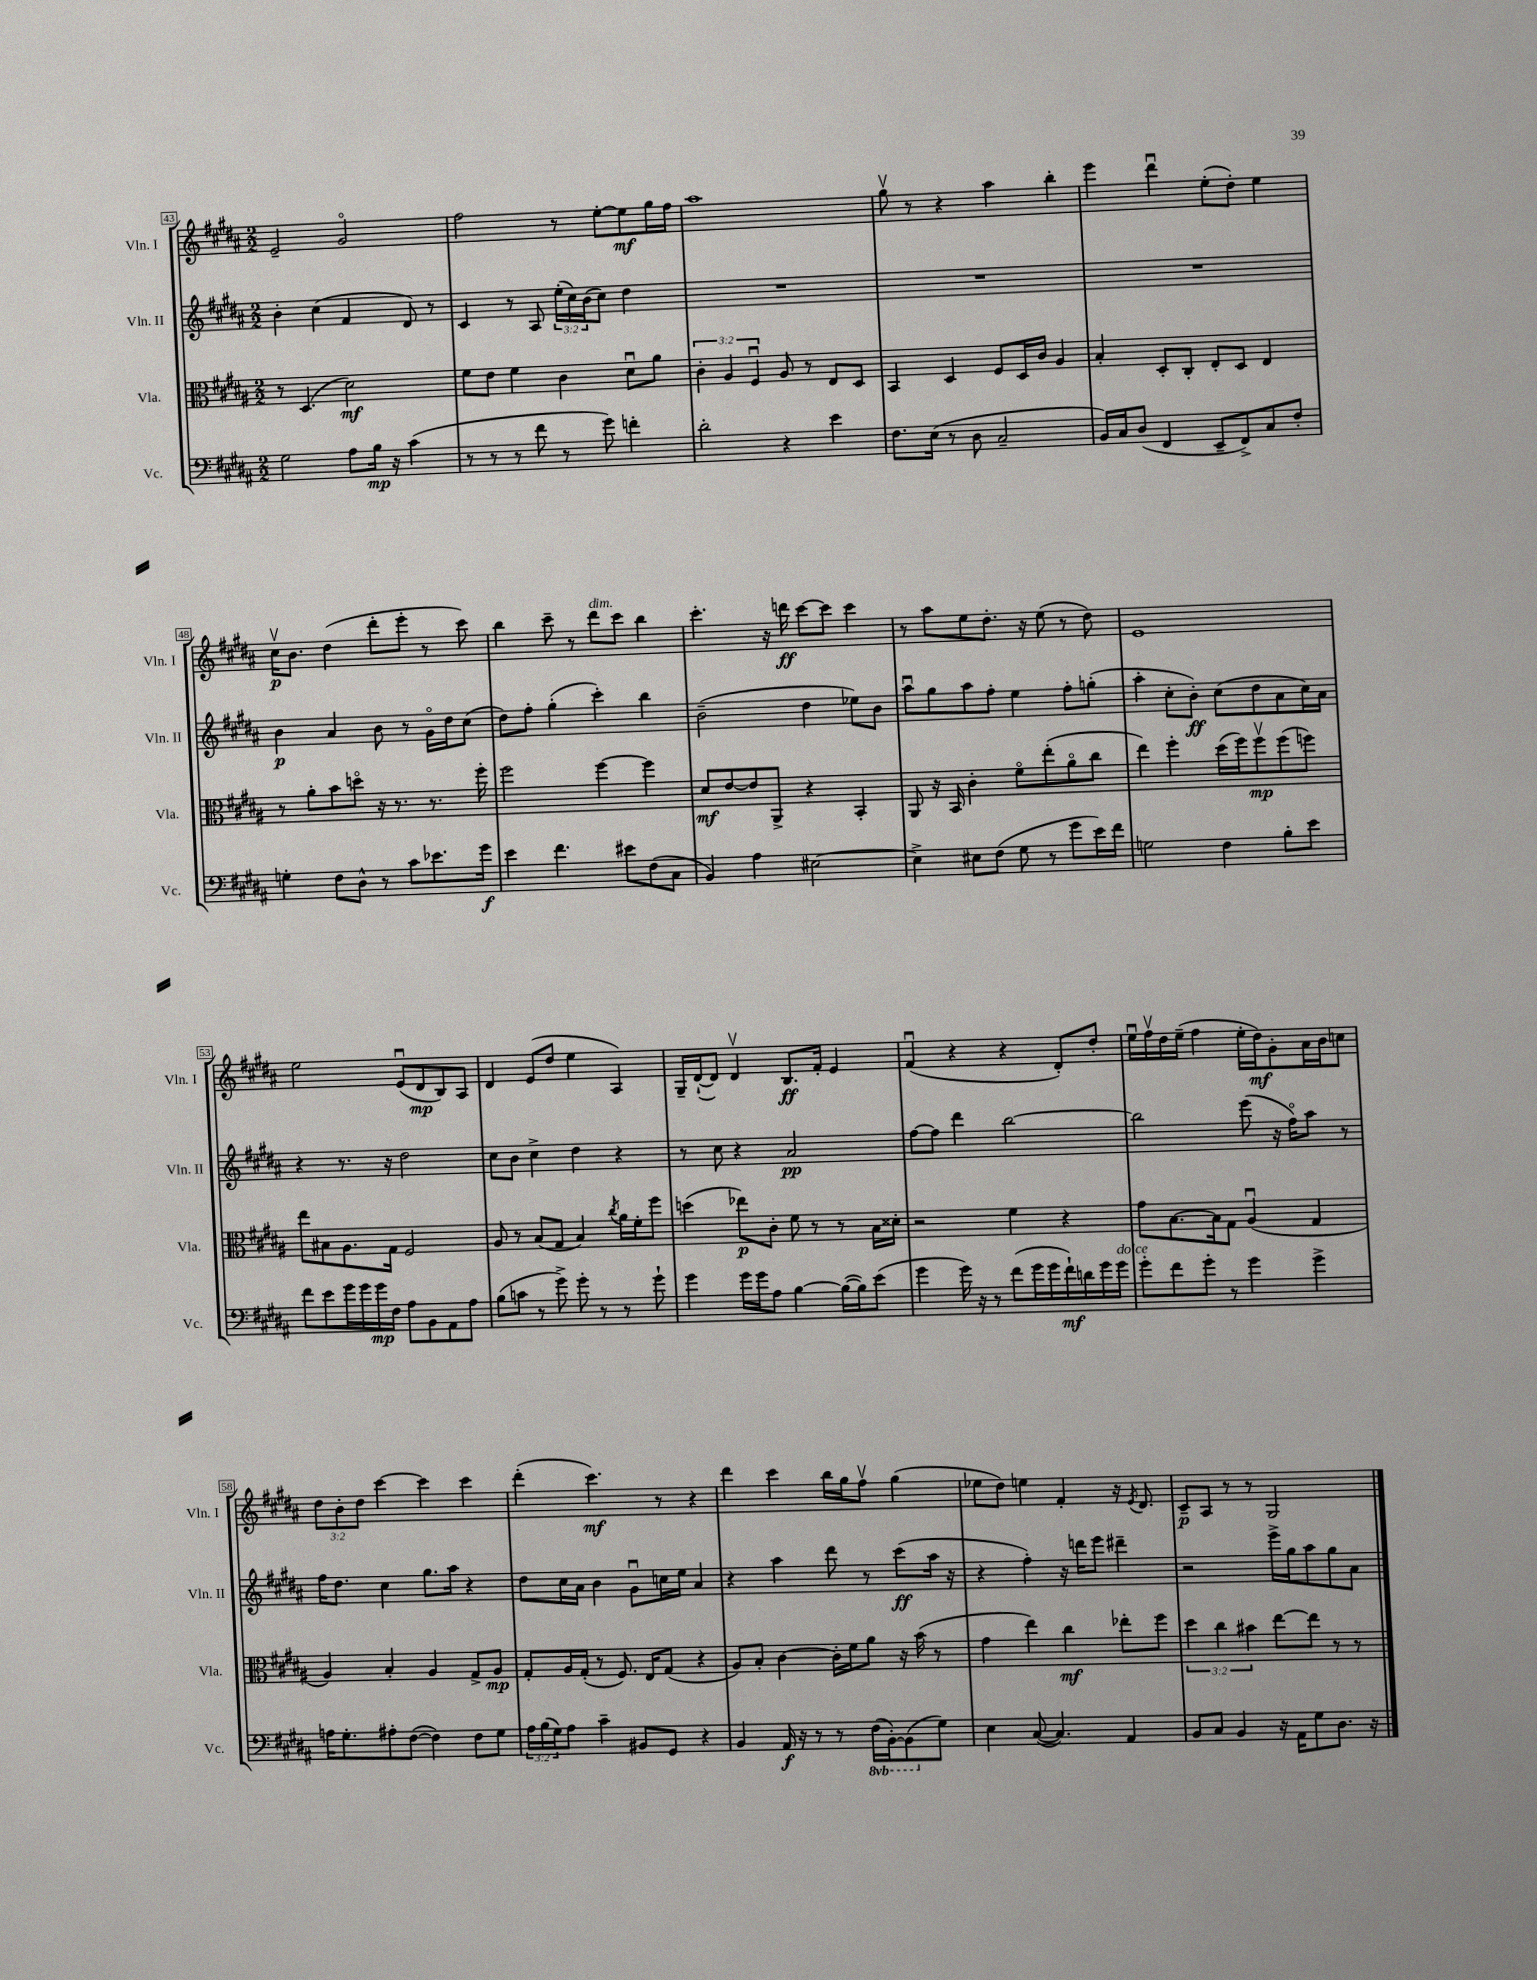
<<
\new StaffGroup <<
\new Staff = "s0" \with { instrumentName = "Vln. I" shortInstrumentName = "Vln. I" } {
    \clef treble \key b \major \numericTimeSignature \time 2/2 \override Staff.TupletNumber.text = #tuplet-number::calc-fraction-text
    e'2-- gis'2\flageolet |
    fis''2 r8 e''8~-. e''8\mf gis''16 fis''16 |
    ais''1 |
    gis''8\upbow r8 r4 ais''4 b''4-. |
    e'''4 dis'''4\downbow e''8-.( dis''8-.) e''4 |
    cis''16\upbow\p b'8. dis''4( dis'''8-. e'''8-. r8 cis'''8) |
    b''4 cis'''8-- r8 dis'''8^\markup { \italic "dim." } cis'''8 b''4 |
    cis'''4.-. r16 d'''16\ff cis'''8~ cis'''8 cis'''4 |
    r8 ais''8 e''8 dis''8.-. r16 e''8( r8 dis''8) |
    e'1 |
    e''2 e'8\downbow( dis'8\mp b8) ais8 |
    dis'4 e'8( dis''8 e''4 ais4) |
    gis16-- dis'16~-!( dis'8) dis'4\upbow b8.\ff fis'16-. e'4 |
    fis'4\downbow( r4 r4 dis'8-.) dis''8-. |
    e''16\downbow fis''16\upbow dis''16 e''16--( fis''4 e''16-. dis''16\mf) gis'8-. ais'16 b'16 c''8 |
    \tuplet 3/2 { dis''8 b'8-. dis''8 } cis'''4~ cis'''4 cis'''4 |
    dis'''4-.( cis'''4.\mf) r8 r4 |
    dis'''4 cis'''4 b''16 gis''16 fis''8\upbow gis''4( |
    ees''8 dis''8) e''4 fis'4-. r16 \acciaccatura { e'8 } dis'8. |
    cis'8--\p ais8 r8 r8 gis2 \bar "|." |
}
\new Staff = "s1" \with { instrumentName = "Vln. II" shortInstrumentName = "Vln. II" } {
    \clef treble \key b \major \numericTimeSignature \time 2/2 \override Staff.TupletNumber.text = #tuplet-number::calc-fraction-text
    b'4-. cis''4( fis'4 dis'8) r8 |
    cis'4 r8 ais8 \tuplet 3/2 { e''16-.( cis''16) b'16( } cis''8) dis''4 |
    R1 |
    R1 |
    R1 |
    b'4\p ais'4 b'8 r8 gis'16\flageolet dis''16 cis''8( |
    dis''8) fis''8-. gis''4-.( cis'''4-.) b''4 |
    b'2--( dis''4 ees''8) b'8 |
    ais''8\downbow gis''8 ais''8 fis''8-. e''4 fis''8-. g''8-.( |
    ais''4-. cis''8-. b'8-.\ff) cis''8( dis''8 ais'8 cis''16) ais'16 |
    r4 r8. r16 dis''2 |
    cis''8 b'8 cis''4-> dis''4 r4 |
    r8 cis''8 r4 ais'2\pp |
    fis''8~ fis''8 dis'''4 b''2~ |
    b''2 e'''8( r16 fis''16\flageolet) ais''8 r8 |
    fis''16 dis''8. cis''4 gis''8. ais''16 r4 |
    dis''8 cis''16 ais'16 b'4 gis'8\downbow c''16 e''16 ais'4 |
    r4 ais''4 dis'''8 r8 cis'''8\ff( ais''16 r16 |
    r4 fis''4-.) r16 d'''16 e'''8 dis'''4-- |
    r2 e'''16-> gis''16 ais''8 gis''8 ais'8 \bar "|." |
}
\new Staff = "s2" \with { instrumentName = "Vla." shortInstrumentName = "Vla." } {
    \clef alto \key b \major \numericTimeSignature \time 2/2 \override Staff.TupletNumber.text = #tuplet-number::calc-fraction-text
    r8 dis4.( dis'2\mf) |
    fis'8 e'8 fis'4 cis'4 dis'8\downbow ais'8 |
    \tuplet 3/2 { cis'4-. ais4 fis4\downbow } ais8 r8 e8 dis8 |
    b,4 dis4 fis8 dis16 cis'16 ais4 |
    b4-. dis8-. cis8-. e8-. dis8 e4 |
    r8 ais'8-. b'8 d''8\flageolet r16 r8. r8. fis''16-. |
    fis''2 fis''4~ fis''4 |
    dis'8\mf e'8~ e'8 ais,8-> r4 b,4-. |
    ais,8 r16 b,16 cis'4-. fis'8\flageolet e''8-.( ais'8\flageolet cis''8 |
    e''4) fis''4-. dis''16( fis''16) fis''8\upbow\mp fis''8( f''8) |
    e''8 bis8 ais8. gis16 fis2 |
    ais8 r8 b8( gis8 b4) \acciaccatura { cis''8 } ais'16 fis'16-. fis''8 |
    d''4( ees''8\p) cis'8-. fis'8 r8 r8 b16 disis'16-. |
    r2 fis'4 r4 |
    gis'8 b8.~ b16 gis8 ais4\downbow( gis4 |
    ais4) b4-. ais4 gis8-> ais8\mp |
    gis8-. ais16 gis16-.( r8 fis8.) e16 gis8( r4 |
    ais8) b8-. cis'4~ cis'16-. fis'16 ais'8 r16 b'16( r8 |
    gis'4 e''4) cis''4\mf ees''8-. fis''8 |
    \tuplet 3/2 { dis''4 cis''4 bis'4 } e''8~ e''8 r8 r8 \bar "|." |
}
\new Staff = "s3" \with { instrumentName = "Vc." shortInstrumentName = "Vc." } {
    \clef bass \key b \major \numericTimeSignature \time 2/2 \override Staff.TupletNumber.text = #tuplet-number::calc-fraction-text \set Staff.ottavationMarkups = #ottavation-simple-ordinals
    gis2 ais8 b16\mp r16 cis'4( |
    r8 r8 r8 fis'8 r8 gis'8) f'4-. |
    dis'2-. r4 e'4 |
    fis8. e16( r8 dis8 cis2-- |
    b,16) cis16 dis8( fis,4 e,8-- fis,8->) cis8 fis8-. |
    g4-. fis8 dis8-^ r8 cis'8 ees'8. gis'16\f |
    e'4 fis'4. eis'8 fis8( cis8 |
    b,4) ais4 eis2~ |
    eis4-> eis8 fis8( gis8 r8 gis'8 e'16) fis'16 |
    g2 fis4 b8-. e'8 |
    fis'8 e'8 gis'16 gis'16 gis'16\mp fis16 ais8 b,8 ais,8 ais8 |
    b8( c'8 r8 gis'8->) gis'8-. r8 r8 gis'8-! |
    gis'4 gis'16 gis'16 ais8 b4~ b16~( b16) e'8( |
    gis'4 gis'16) r16 r8 fis'8( gis'16 gis'16 fis'16-!\mf) d'16 gis'16 gis'16^\markup { \italic "dolce" } |
    gis'8-. fis'8 gis'8-. r8 gis'4 gis'4-> |
    a16 gis8.-. ais8-. fis8~( fis4) fis8 gis8 |
    \tuplet 3/2 { ais16 b16( gis16) } ais8 cis'4-- bis,8 gis,8 r4 |
    b,4 ais,16\f r16 r8 r8 \ottava #-1 fis,16( b,,16~-.) b,,8( \ottava #0 gis8) |
    e4 cis8~( cis4.) ais,4 |
    b,8 cis8 b,4 r16 ais,16 gis8 dis8. r16 \bar "|." |
}
>>
>>
\layout { \context { \Score currentBarNumber = #43 \override BarNumber.stencil = #(make-stencil-boxer 0.1 0.3 ly:text-interface::print) } }
